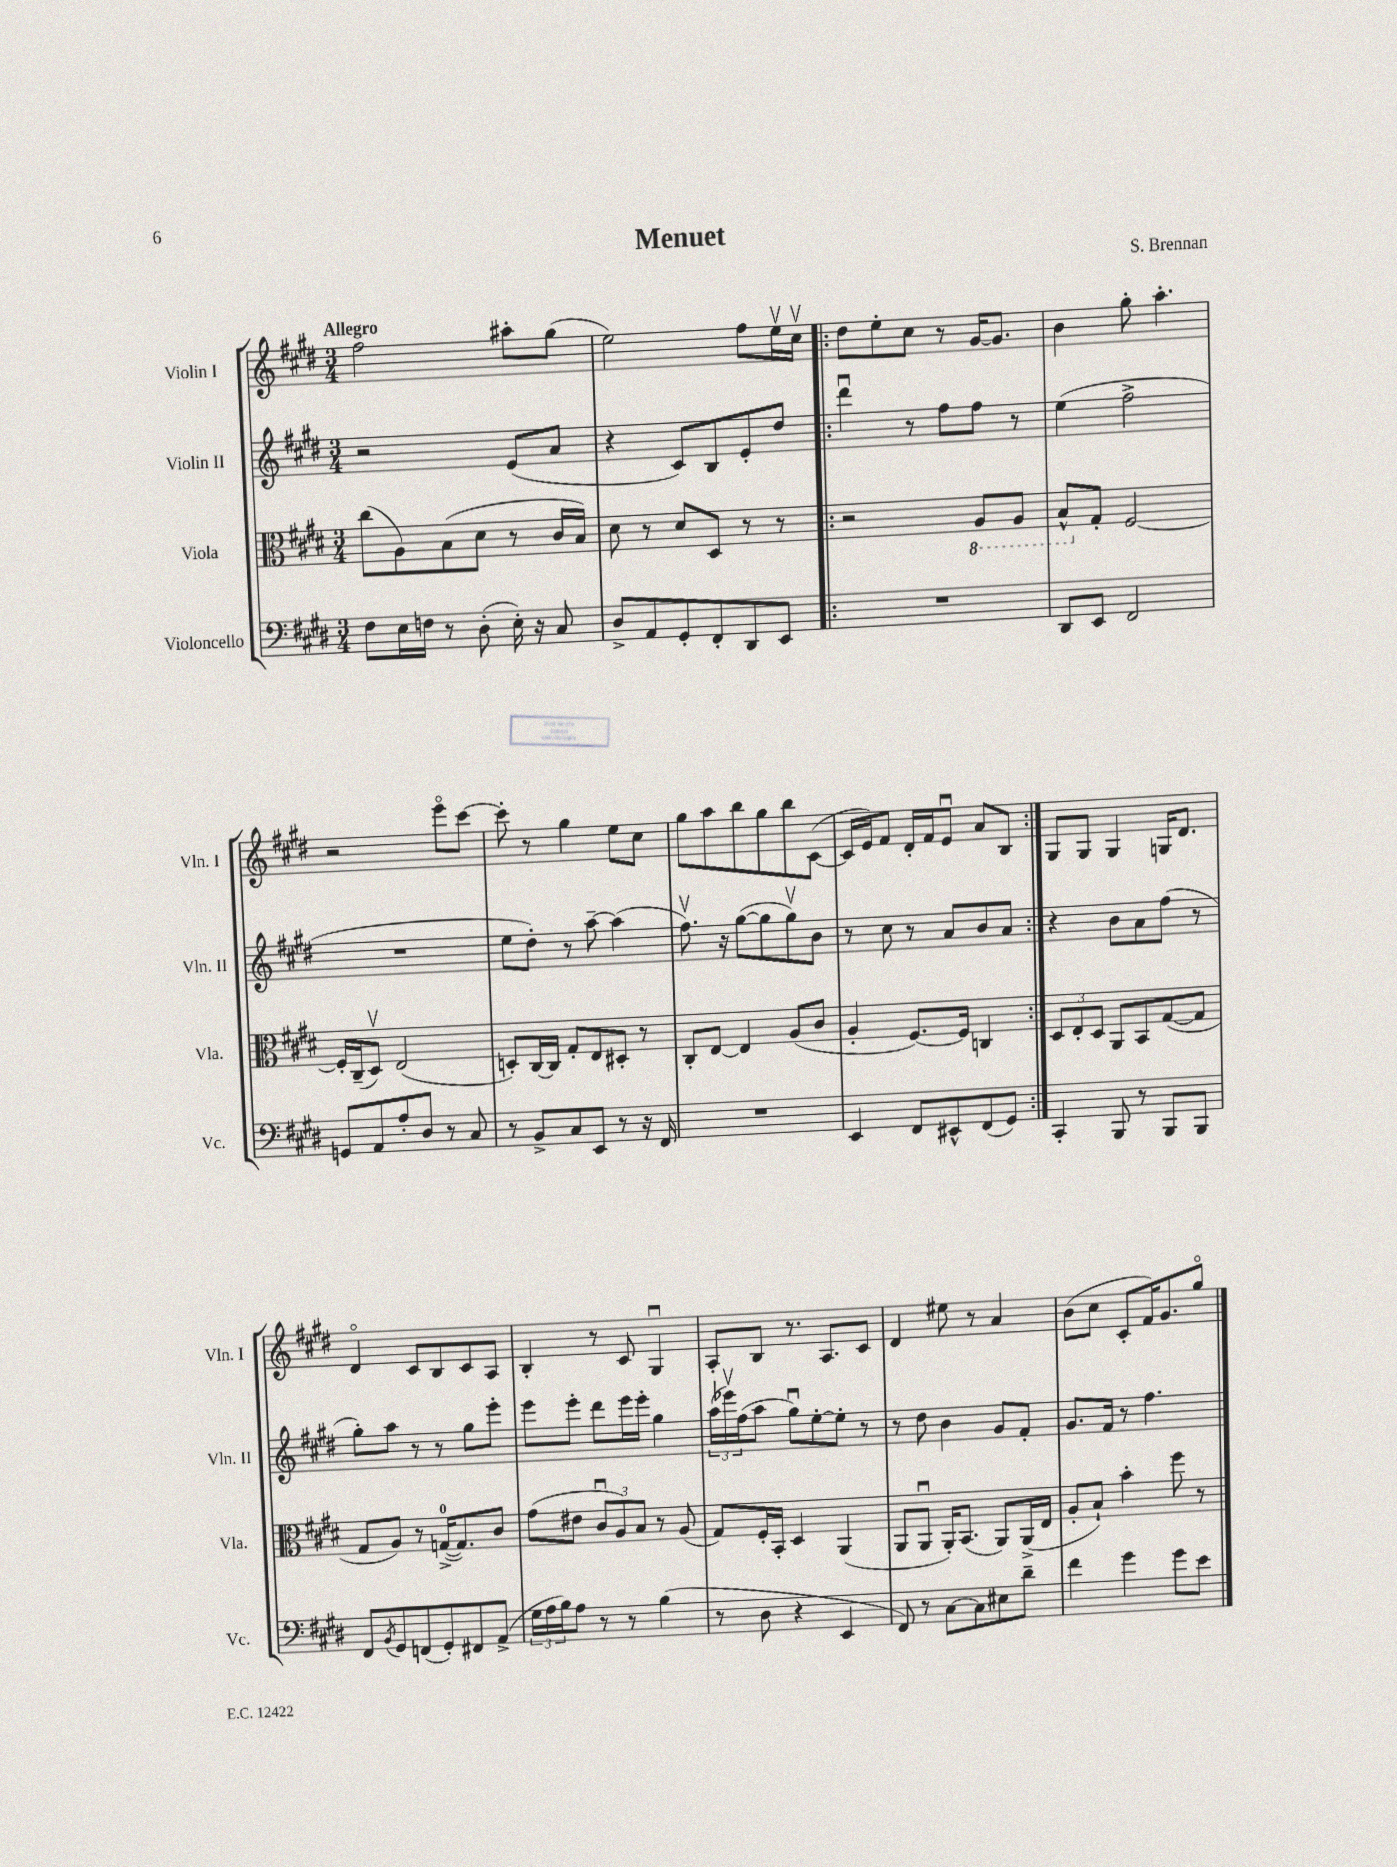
\header { title = "Menuet" composer = "S. Brennan" }
<<
\new StaffGroup <<
\new Staff = "s0" \with { instrumentName = "Violin I" shortInstrumentName = "Vln. I" } {
    \clef treble \key e \major \numericTimeSignature \time 3/4 \tempo "Allegro"
    fis''2 ais''8-. gis''8( |
    e''2) fis''8 e''16\upbow cis''16\upbow |
    \repeat volta 2 { dis''8 e''8-. cis''8 r8 gis'16~ gis'8. |
    b'4 gis''8-. a''4.-. |
    r2 e'''8\flageolet cis'''8~ |
    cis'''8-. r8 gis''4 e''8 cis''8 |
    gis''8 a''8 b''8 gis''8 b''8 cis'8~( |
    cis'16 e'16) fis'8 dis'16-. fis'16 e'8\downbow a'8 b8 | }
    gis8 gis8 gis4 g16 dis'8. |
    dis'4\flageolet cis'8 b8 cis'8 a8 |
    b4-. r8 cis'8 gis4\downbow |
    a8-. b8 r8. a8. cis'8 |
    dis'4 eis''8 r8 a'4 |
    b'8( cis''8 cis'8-. fis'16) gis'8. gis''8\flageolet \bar "|." |
}
\new Staff = "s1" \with { instrumentName = "Violin II" shortInstrumentName = "Vln. II" } {
    \clef treble \key e \major \numericTimeSignature \time 3/4
    r2 e'8( a'8 |
    r4 cis'8) b8 e'8-. dis''8 |
    \repeat volta 2 { dis'''4\downbow r8 fis''8 fis''8 r8 |
    e''4( fis''2-> |
    R2. |
    e''8 dis''8-.) r8 a''8~-- a''4( |
    fis''8.\upbow) r16 gis''8~( gis''8 gis''8\upbow) b'8 |
    r8 cis''8 r8 a'8 b'8 a'8 | }
    r4 b'8 a'8 fis''8( r8 |
    gis''8-.) a''8 r8 r8 gis''8 e'''8-. |
    e'''8 e'''8-. dis'''8 e'''16 e'''16-. gis''4 |
    \tuplet 3/2 { a''16( ees'''16\upbow) fis''16( } a''8 gis''8\downbow) e''8~-. e''8-. r8 |
    r8 dis''8 b'4 gis'8 fis'8-. |
    gis'8. fis'16 r8 fis''4. \bar "|." |
}
\new Staff = "s2" \with { instrumentName = "Viola" shortInstrumentName = "Vla." } {
    \clef alto \key e \major \numericTimeSignature \time 3/4
    cis''8( a8) b8( dis'8 r8 cis'16 b16) |
    dis'8 r8 dis'8 dis8 r8 r8 |
    \repeat volta 2 { r2 \ottava #-1 a,8 a,8 |
    b,8-^ \ottava #0 gis8-. fis2~ |
    fis16-. cis16--( dis8\upbow) e2( |
    d8-.) cis16~ cis16 gis8-. e8 dis8-. r8 |
    cis8-. e8~ e4 a8( cis'8 |
    a4-. fis8.~) fis16 c4 | }
    \tuplet 3/2 { dis8 e8-. dis8 } a,8 b,8 gis8~( gis8 |
    gis8 a8) r8 g16-0~->( g8.) cis'8 |
    gis'8( eis'8 \tuplet 3/2 { cis'8\downbow a8) b8 } r8 a8( |
    gis8) fis16-. b,16-. dis4 a,4( |
    a,8 a,8\downbow a,16-.) b,8.( a,8) a,16->( e16 |
    a8-. b8-!) b'4-. fis''8 r8 \bar "|." |
}
\new Staff = "s3" \with { instrumentName = "Violoncello" shortInstrumentName = "Vc." } {
    \clef bass \key e \major \numericTimeSignature \time 3/4
    fis8 e16 f16 r8 dis8-.( e16-.) r16 cis8 |
    dis8-> a,8 gis,8-. fis,8-. dis,8 e,8 |
    \repeat volta 2 { R2. |
    dis,8 e,8 fis,2 |
    g,8 a,8 a8-. dis8 r8 cis8 |
    r8 b,8-> cis8 e,8 r8 r16 fis,16 |
    R2. |
    e,4 fis,8 eis,8-^ fis,8( gis,8) | }
    cis,4-. b,,8 r8 b,,8 b,,8 |
    fis,8 \acciaccatura { b,8 } gis,8 f,8( gis,8-.) fis,8 a,8->( |
    \tuplet 3/2 { gis16 a16 b16) } a8 r8 r8 b4( |
    r8 dis8 r4 e,4 |
    fis,8) r8 cis8~ cis8 eis8 dis'8-- |
    fis'4 gis'4 gis'8 e'8 \bar "|." |
}
>>
>>
\layout { \context { \Score \remove "Bar_number_engraver" } }
